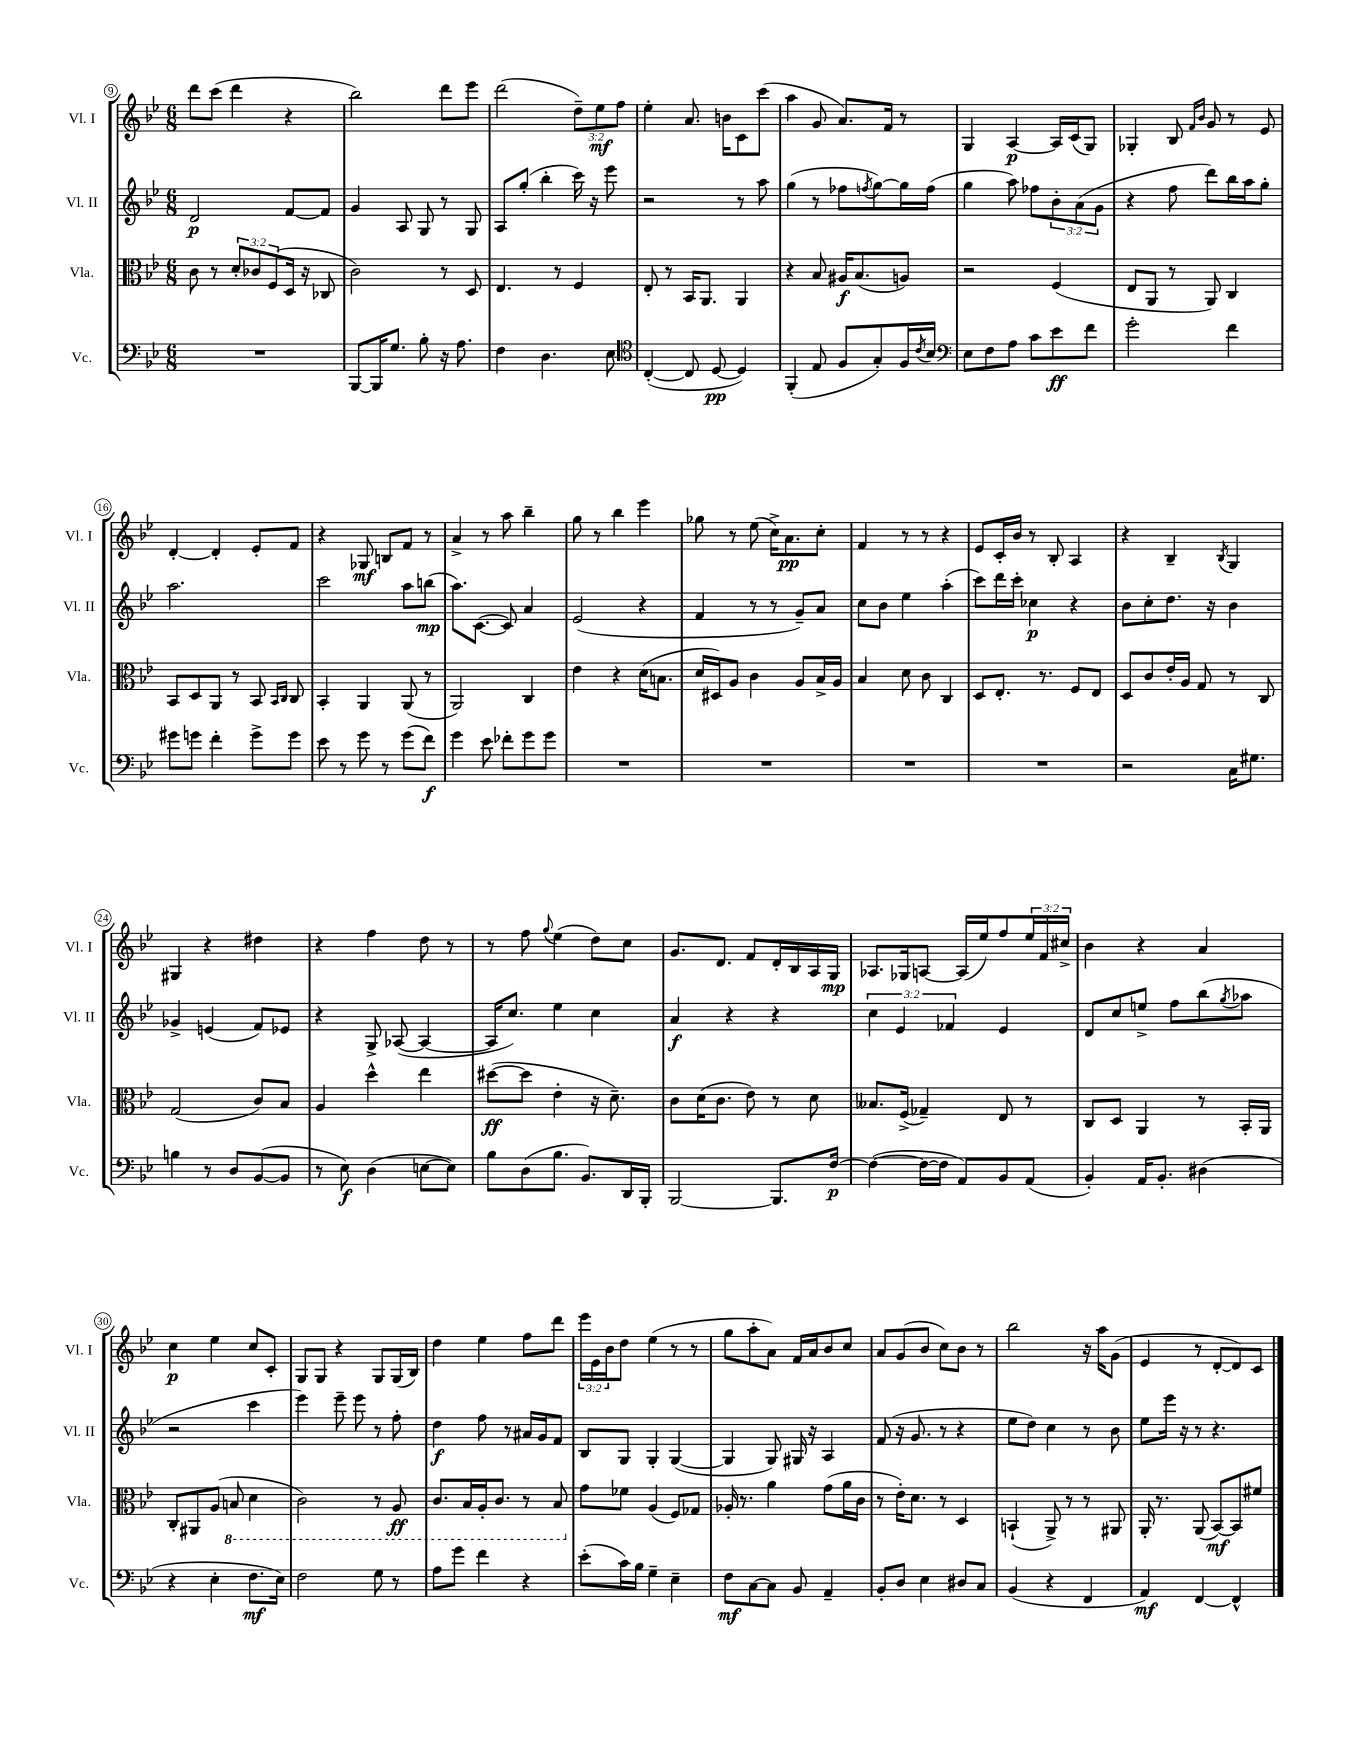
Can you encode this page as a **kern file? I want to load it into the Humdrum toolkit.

**kern	**dynam	**kern	**dynam	**kern	**dynam	**kern	**dynam
*part4	*part4	*part3	*part3	*part2	*part2	*part1	*part1
*staff4	*staff4	*staff3	*staff3	*staff2	*staff2	*staff1	*staff1
*I"Vc.	*	*I"Vla.	*	*I"Vl. II	*	*I"Vl. I	*
*I'Vc.	*	*I'Vla.	*	*I'Vl. II	*	*I'Vl. I	*
*clefF4	*	*clefC3	*	*clefG2	*	*clefG2	*
*k[b-e-]	*	*k[b-e-]	*	*k[b-e-]	*	*k[b-e-]	*
*M6/8	*	*M6/8	*	*M6/8	*	*M6/8	*
=9	=9	=9	=9	=9	=9	=9	=9
2.r	.	8c\	.	2d/	p	8ddd\L	.
.	.	8r	.	.	.	(8ccc\J	.
.	.	12d'/L	.	.	.	4ddd\	.
.	.	12c-X/	.	.	.	.	.
.	.	(12F/	.	.	.	.	.
.	.	16D/Jk	.	[8f/L	.	4r	.
.	.	16r	.	.	.	.	.
.	.	8C-X/	.	8f/J]	.	.	.
=10	=10	=10	=10	=10	=10	=10	=10
[8BBB-/L	.	2c\)	.	4g/	.	2bb-\)	.
16BBB-/K]	.	.	.	.	.	.	.
8.G/J	.	.	.	.	.	.	.
.	.	.	.	8A/	.	.	.
8B-'\	.	.	.	8G/	.	.	.
16r	.	8r	.	8r	.	8ddd\L	.
8.A\	.	.	.	.	.	.	.
.	.	8D/	.	8G/	.	8eee-\J	.
=11	=11	=11	=11	=11	=11	=11	=11
4F\	.	4.E-/	.	8A/L	.	(2ddd\	.
.	.	.	.	(8gg'/J	.	.	.
4.D\	.	.	.	4bb-'\	.	.	.
.	.	8r	.	.	.	.	.
.	.	4F/	.	16ccc\)	.	12dd~\L)	.
.	.	.	.	16r	.	.	.
.	.	.	.	.	.	12ee-\	mf
8E-\	.	.	.	8eee-\	.	.	.
.	.	.	.	.	.	12ff\J	.
=12	=12	=12	=12	=12	=12	=12	=12
*clefC4	*	*	*	*	*	*	*
([4C'/	.	8E-'/	.	2r	.	4ee-'\	.
.	.	8r	.	.	.	.	.
8C/]	.	16BB-/KL	.	.	.	8.a/	.
.	.	8.AA/J	.	.	.	.	.
[8D/	pp	.	.	.	.	.	.
.	.	.	.	.	.	16bn\KL	.
4D/])	.	4AA/	.	8r	.	8c\	.
.	.	.	.	8aa\	.	(8ccc\J	.
=13	=13	=13	=13	=13	=13	=13	=13
(4FF'/	.	4r	.	(4gg\	.	4aa\	.
8E-/	.	8B-/	.	8r	.	8g/	.
8F/L	.	16A#X/KL	f	8ff-X\L	.	8.a/L)	.
.	.	(8.B-/	.	.	.	.	.
.	.	.	.	8qffn/	.	.	.
8G'/)	.	.	.	[8gg\)	.	.	.
.	.	.	.	.	.	16f/Jk	.
16F/L	.	8An/J)	.	16gg\L]	.	8r	.
8qc/	.	.	.	.	.	.	.
16B-/JJ	.	.	.	(16ff\JJ	.	.	.
=14	=14	=14	=14	=14	=14	=14	=14
*clefF4	*	*	*	*	*	*	*
8E-\L	.	2r	.	4gg\	.	4G/	.
8F\	.	.	.	.	.	.	.
8A\J	.	.	.	8aa\)	.	[4A/	p
8c\L	.	.	.	8ff-X\L	.	.	.
8e-\	ff	(4F/	.	12b-'\	.	16A/LL]	.
.	.	.	.	.	.	(16c/J	.
.	.	.	.	(12a\	.	.	.
8f\J	.	.	.	.	.	8G/J)	.
.	.	.	.	12g\J	.	.	.
=15	=15	=15	=15	=15	=15	=15	=15
2g'\	.	8E-/L	.	4r	.	4G-X'/	.
.	.	8AA/J	.	.	.	.	.
.	.	8r	.	8ff\	.	8B-/	.
.	.	.	.	.	.	16qqf/LL	.
.	.	.	.	.	.	16qqb-/JJ	.
.	.	8AA/)	.	8ddd\L)	.	8g/	.
4f\	.	4C/	.	16bb-\L	.	8r	.
.	.	.	.	16aa\J	.	.	.
.	.	.	.	8gg'\J	.	8e-/	.
!!LO:LB:g=z
=16	=16	=16	=16	=16	=16	=16	=16
8g#X\L	.	8BB-/L	.	2.aa\	.	[4d'/	.
8gn\J	.	8D/	.	.	.	.	.
4f'\	.	8AA/J	.	.	.	4d'/]	.
.	.	8r	.	.	.	.	.
8g^\L	.	8BB-/	.	.	.	8e-'/L	.
.	.	16qqBB-/LL	.	.	.	.	.
.	.	16qqC/JJ	.	.	.	.	.
8g\J	.	8C/	.	.	.	8f/J	.
=17	=17	=17	=17	=17	=17	=17	=17
8e-\	.	4BB-'/	.	2ccc\	.	4r	.
8r	.	.	.	.	.	.	.
8g\	.	4AA/	.	.	.	8G-X/	mf
8r	.	.	.	.	.	8Bn/L	.
(8g\L	.	(8AA/	.	8aa\L	.	8f/J	.
8f\J)	f	8r	.	(8bbn\J	mp	8r	.
=18	=18	=18	=18	=18	=18	=18	=18
4g\	.	2AA/)	.	8.aa\L)	.	4a^/	.
.	.	.	.	([8.c\J	.	.	.
8e-\	.	.	.	.	.	8r	.
8f-X'\L	.	.	.	8c/])	.	8aa\	.
8g\	.	4C/	.	4a/	.	4bb-~\	.
8g\J	.	.	.	.	.	.	.
=19	=19	=19	=19	=19	=19	=19	=19
2.r	.	4e-\	.	(2e-/	.	8gg\	.
.	.	.	.	.	.	8r	.
.	.	4r	.	.	.	4bb-\	.
.	.	(16d\KL	.	4r	.	4eee-\	.
.	.	8.Bn\J	.	.	.	.	.
=20	=20	=20	=20	=20	=20	=20	=20
2.r	.	16d/LL	.	4f/	.	8gg-X\	.
.	.	16D#X/J)	.	.	.	.	.
.	.	8A/J	.	.	.	8r	.
.	.	4c\	.	8r	.	(8ee-\	.
.	.	.	.	8r	.	16cc^\KL)	.
.	.	.	.	.	.	8.a\	pp
.	.	8A/L	.	8g~/L)	.	.	.
.	.	16B-^/L	.	8a/J	.	8cc'\J	.
.	.	16A/JJ	.	.	.	.	.
=21	=21	=21	=21	=21	=21	=21	=21
2.r	.	4B-/	.	8cc\L	.	4f/	.
.	.	.	.	8b-\J	.	.	.
.	.	8d\	.	4ee-\	.	8r	.
.	.	8c\	.	.	.	8r	.
.	.	4C/	.	(4aa'\	.	4r	.
=22	=22	=22	=22	=22	=22	=22	=22
2.r	.	8D/L	.	8ccc\L)	.	8e-/L	.
.	.	8.E-'/J	.	16ddd\L	.	16c'/L	.
.	.	.	.	16ccc'\JJ	.	16b-/JJ	.
.	.	.	.	4cc-X\	p	8r	.
.	.	8.r	.	.	.	.	.
.	.	.	.	.	.	8B-'/	.
.	.	8F/L	.	4r	.	4A/	.
.	.	8E-/J	.	.	.	.	.
=23	=23	=23	=23	=23	=23	=23	=23
2r	.	8D/L	.	8b-\L	.	4r	.
.	.	8c/	.	8cc'\	.	.	.
.	.	16e-'/L	.	8.dd\J	.	4B-~/	.
.	.	16A/JJ	.	.	.	.	.
.	.	8G/	.	.	.	.	.
.	.	.	.	16r	.	.	.
.	.	.	.	.	.	8qB-/	.
16C\KL	.	8r	.	4b-\	.	4G/	.
8.G#X\J	.	.	.	.	.	.	.
.	.	8C/	.	.	.	.	.
!!LO:LB:g=z
=24	=24	=24	=24	=24	=24	=24	=24
4Bn\	.	(2G/	.	4g-X^/	.	4G#X/	.
8r	.	.	.	(4en/	.	4r	.
8D/L	.	.	.	.	.	.	.
([8BB-/	.	8c/L)	.	8f/L)	.	4dd#X\	.
8BB-/J]	.	8B-/J	.	8e-X/J	.	.	.
=25	=25	=25	=25	=25	=25	=25	=25
8r	.	4A/	.	4r	.	4r	.
8E-\)	f	.	.	.	.	.	.
(4D\	.	4dd^^\	.	8G^/	.	4ff\	.
.	.	.	.	([8A-X/	.	.	.
[8En\L	.	4ee-\	.	4A-/_	.	8dd\	.
8E\J])	.	.	.	.	.	8r	.
=26	=26	=26	=26	=26	=26	=26	=26
8B-\L	.	([8dd#X\L	ff	16A-/KL]	.	8r	.
.	.	.	.	8.cc/J)	.	.	.
(8D\	.	8dd#\J]	.	.	.	8ff\	.
.	.	.	.	.	.	8qqgg/	.
8.B-\J	.	4e-'\	.	4ee-\	.	(4ee-\	.
8.BB-/L)	.	.	.	.	.	.	.
.	.	16r	.	4cc\	.	8dd\L)	.
.	.	8.d~\)	.	.	.	.	.
16DD/L	.	.	.	.	.	8cc\J	.
16BBB-'/JJ	.	.	.	.	.	.	.
=27	=27	=27	=27	=27	=27	=27	=27
[2BBB-/	.	8c\L	.	4a/	f	8.g/L	.
.	.	(16d\K	.	.	.	.	.
.	.	8.c\J	.	.	.	8.d/J	.
.	.	.	.	4r	.	.	.
.	.	8e-\)	.	.	.	8f/L	.
8.BBB-/L]	.	8r	.	4r	.	16d'/L	.
.	.	.	.	.	.	16B-/	.
.	.	8d\	.	.	.	16A/	.
[16F/Jk	p	.	.	.	.	16G/JJ	mp
=28	=28	=28	=28	=28	=28	=28	=28
(4F\_	.	8.B--X/L	.	6cc\	.	8.A-X/L	.
.	.	.	.	6e-/	.	.	.
.	.	(16F^/Jk	.	.	.	16G-X/k	.
16F\LL_	.	4G-X~/)	.	.	.	[8An/J	.
16F\JJ]	.	.	.	.	.	.	.
.	.	.	.	6f-X/	.	.	.
8AA/L)	.	.	.	.	.	(16A/LL]	.
.	.	.	.	.	.	16ee-/J)	.
8BB-/	.	8E-/	.	4e-/	.	8ff/	.
(8AA/J	.	8r	.	.	.	24ee-/L	.
.	.	.	.	.	.	24f/	.
.	.	.	.	.	.	24cc#X^/JJ	.
=29	=29	=29	=29	=29	=29	=29	=29
4BB-'/)	.	8C/L	.	8d/L	.	4b-\	.
.	.	8D/J	.	8cc/	.	.	.
16AA/KL	.	4AA/	.	8een^/J	.	4r	.
8.BB-'/J	.	.	.	.	.	.	.
.	.	.	.	8ff\L	.	.	.
(4D#X\	.	8r	.	(8bb-\	.	4a/	.
.	.	.	.	8qgg/	.	.	.
.	.	16BB-'/LL	.	8aa-X\J	.	.	.
.	.	16AA/JJ	.	.	.	.	.
!!LO:LB:g=z
=30	=30	=30	=30	=30	=30	=30	=30
4r	.	8C'/L	.	2r	.	4cc\	p
.	.	8AA#X/	.	.	.	.	.
4E-'\	.	(8A/J	.	.	.	4ee-\	.
*	*	*8ba	*	*	*	*	*
.	.	8BBn/	.	.	.	.	.
8.F\L	mf	4D\	.	4ccc\	.	8cc/L	.
.	.	.	.	.	.	8c'/J	.
16E-\Jk)	.	.	.	.	.	.	.
=31	=31	=31	=31	=31	=31	=31	=31
2F\	.	2C\)	.	4eee-\)	.	8G/L	.
.	.	.	.	.	.	8G/J	.
.	.	.	.	8eee-~\	.	4r	.
.	.	.	.	8eee-\	.	.	.
8G\	.	8r	.	8r	.	8G/L	.
8r	.	8AA/	ff	8ff'\	.	(16G/L	.
.	.	.	.	.	.	16B-/JJ)	.
=32	=32	=32	=32	=32	=32	=32	=32
8A\L	.	8.C/L	.	4dd\	f	4dd\	.
8g\J	.	.	.	.	.	.	.
.	.	16BB-/L	.	.	.	.	.
4f\	.	16AA'/J	.	8ff\	.	4ee-\	.
.	.	8.C/J	.	.	.	.	.
.	.	.	.	8r	.	.	.
4r	.	8r	.	16a#X/LL	.	8ff\L	.
.	.	.	.	16g/J	.	.	.
.	.	8BB-/	.	8f/J	.	8ddd\J	.
=33	=33	=33	=33	=33	=33	=33	=33
*	*	*X8ba	*	*	*	*	*
(8e-'\L	.	8g\L	.	8B-/L	.	24eee-\LL	.
.	.	.	.	.	.	24e-\	.
.	.	.	.	.	.	24b-\J	.
16c\L)	.	8f-X\J	.	8G/J	.	8dd\J	.
16B-\JJ	.	.	.	.	.	.	.
4G~\	.	(4A/	.	4G'/	.	(4ee-\	.
4E-~\	.	8F/L)	.	([4G/	.	8r	.
.	.	8G-X/J	.	.	.	8r	.
=34	=34	=34	=34	=34	=34	=34	=34
8F\L	mf	16A-X'/	.	4G/]	.	8gg\L	.
.	.	8.r	.	.	.	.	.
[8C\	.	.	.	.	.	8aa'\	.
8C\J]	.	4a\	.	8G/)	.	8a\J)	.
8BB-/	.	.	.	16G#X/	.	16f/LL	.
.	.	.	.	16r	.	16a/J	.
4AA~/	.	(8g\L	.	4A/	.	8b-/	.
.	.	16a\L	.	.	.	8cc/J	.
.	.	16c\JJ	.	.	.	.	.
=35	=35	=35	=35	=35	=35	=35	=35
8BB-'/L	.	8r	.	(8f/	.	8a/L	.
8D/J	.	16e-'\KL)	.	16r	.	(8g/	.
.	.	8.d\J	.	8.g/	.	.	.
4E-\	.	.	.	.	.	8b-/J	.
.	.	8r	.	8r	.	8cc\L)	.
8D#X/L	.	4D/	.	4r	.	8b-\J	.
8C/J	.	.	.	.	.	8r	.
=36	=36	=36	=36	=36	=36	=36	=36
(4BB-/	.	(4BBn`/	.	8ee-\L	.	2bb-\	.
.	.	.	.	8dd\J)	.	.	.
4r	.	8AA^/)	.	4cc\	.	.	.
.	.	8r	.	.	.	.	.
4FF/	.	8r	.	8r	.	16r	.
.	.	.	.	.	.	16aa\KL	.
.	.	8AA#X/	.	8b-\	.	(8g\J	.
=37	=37	=37	=37	=37	=37	=37	=37
4AA/)	mf	16AA'/	.	8ee-\L	.	4e-/	.
.	.	8.r	.	.	.	.	.
.	.	.	.	16eee-\Jk	.	.	.
.	.	.	.	16r	.	.	.
[4FF/	.	(8AA/	.	8r	.	8r	.
.	.	[8BB-/L)	mf	4.r	.	[8d'/L	.
4FF^^/]	.	8BB-/]	.	.	.	8d/])	.
.	.	8f#X/J	.	.	.	8c/J	.
==	==	==	==	==	==	==	==
*-	*-	*-	*-	*-	*-	*-	*-
